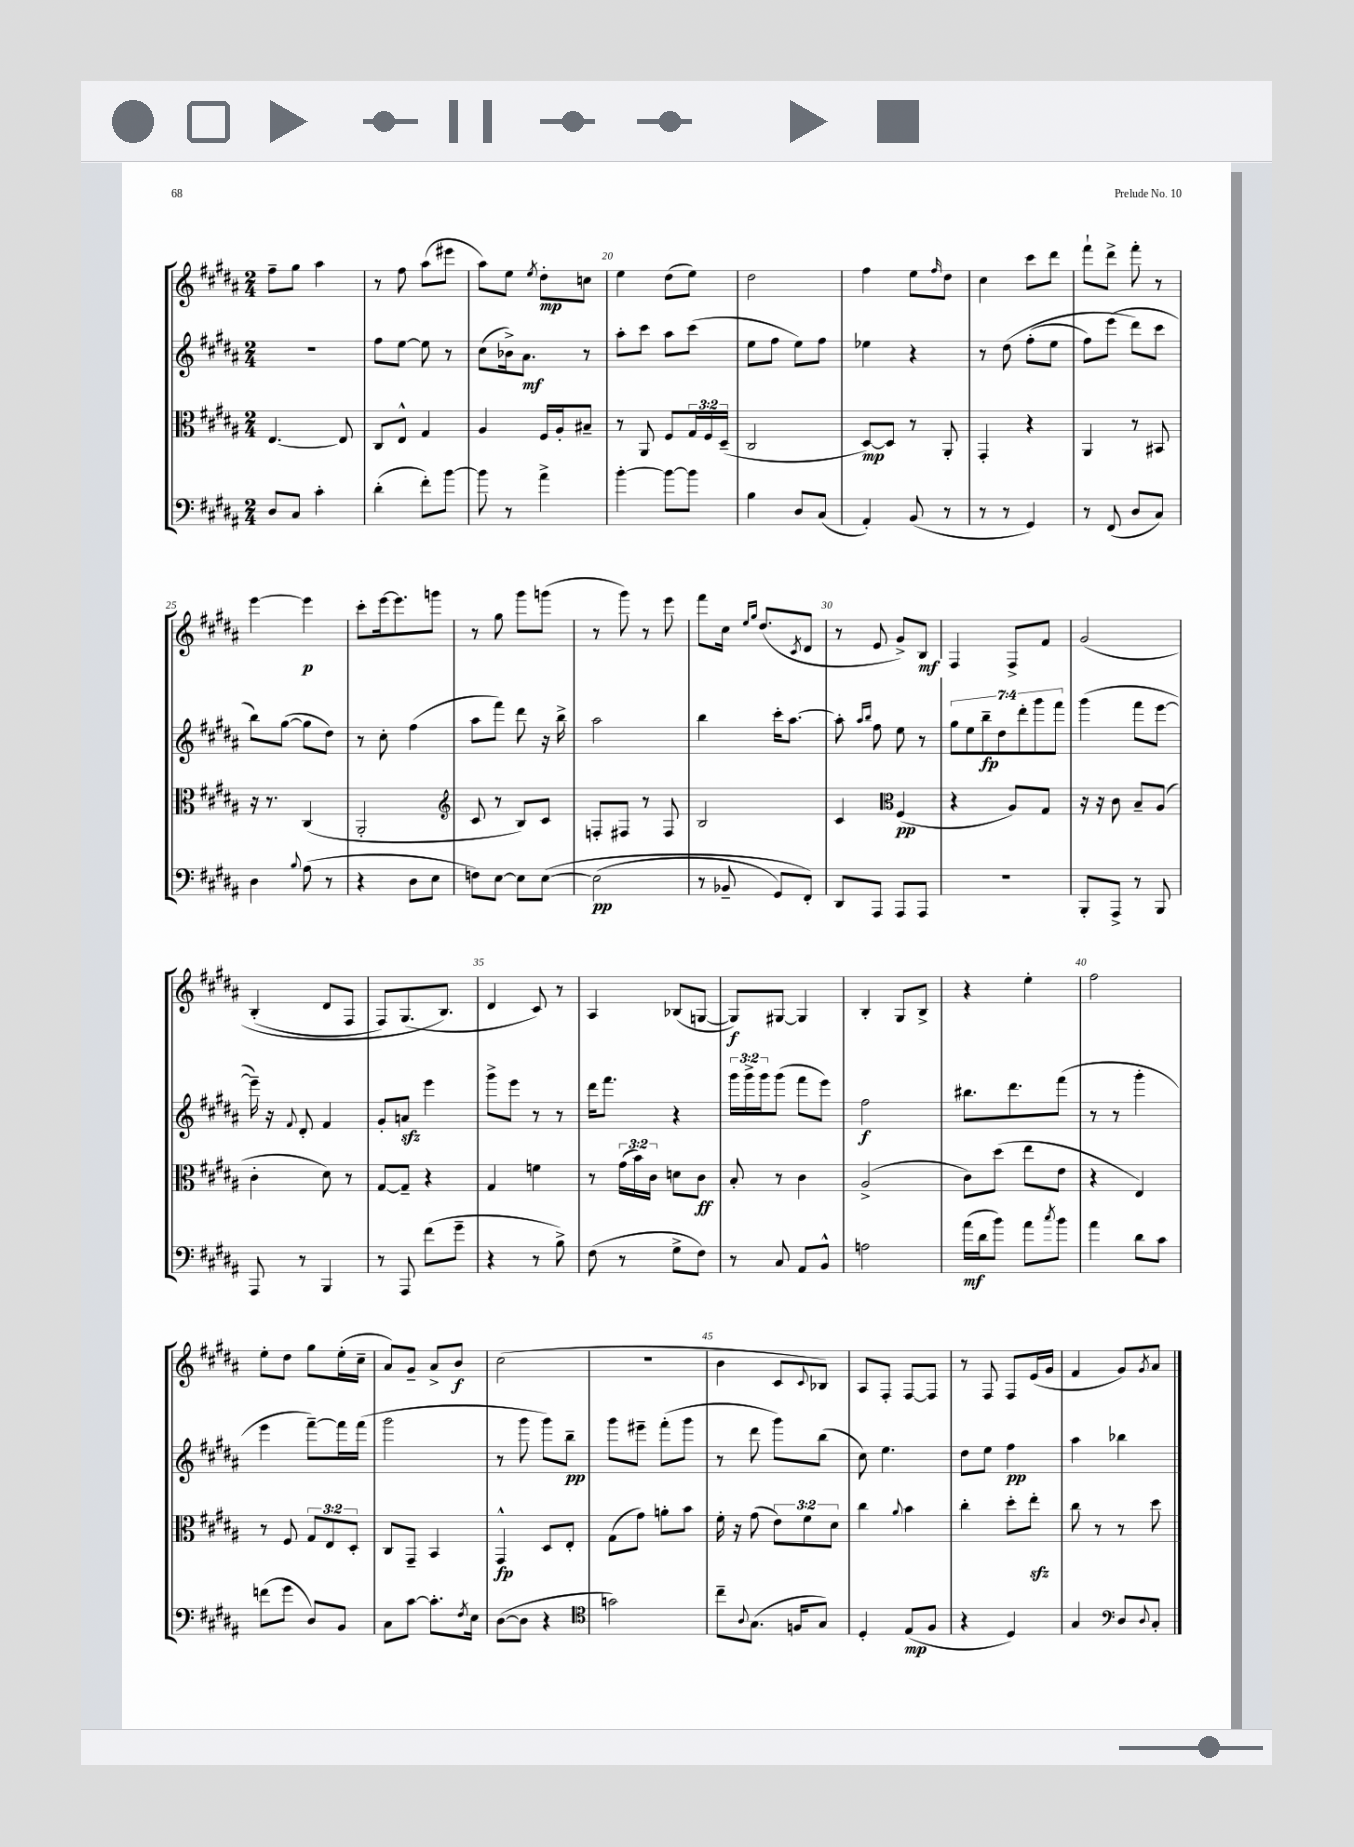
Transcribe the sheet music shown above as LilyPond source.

<<
\new StaffGroup <<
\new Staff = "s0" {
    \clef treble \key b \major \numericTimeSignature \time 2/4
    fis''8-- gis''8 ais''4 |
    r8 fis''8 ais''8( eis'''8 |
    ais''8) e''8 \acciaccatura { e''8 } dis''8-.\mp c''8 |
    e''4 dis''8( e''8) |
    dis''2 |
    fis''4 e''8 \grace { fis''16 } dis''8 |
    cis''4 cis'''8 dis'''8 |
    fis'''8-! dis'''8-> fis'''8-. r8 |
    e'''4~ e'''4\p |
    cis'''8-. e'''16~ e'''8. g'''8 |
    r8 gis''8 gis'''8 g'''8( |
    r8 gis'''8) r8 e'''8 |
    fis'''8 cis''16 \grace { e''16 gis''16 } dis''8.( \acciaccatura { cis'8 } dis'8 |
    r8 e'8 gis'8->) b8\mf |
    fis4 fis8-> fis'8 |
    gis'2\( |
    b4-.( dis'8 fis8 |
    fis8) gis8.( b8.\) |
    dis'4 cis'8) r8 |
    ais4 bes8( g8~ |
    g8\f) gis8~ gis4 |
    b4-. gis8 b8-> |
    r4 e''4-. |
    fis''2 |
    e''8-. dis''8 gis''8 e''16-.( cis''16-- |
    ais'8) gis'8-- ais'8-> b'8\f |
    cis''2( |
    r2 |
    b'4 cis'8 \appoggiatura { cis'8 } bes8) |
    ais8 fis8-. fis8~ fis8 |
    r8 fis8 fis8 e'16( gis'16 |
    fis'4 gis'8) \acciaccatura { gis'8 } ais'8 \bar "|." |
}
\new Staff = "s1" {
    \clef treble \key b \major \numericTimeSignature \time 2/4 \override Staff.TupletNumber.text = #tuplet-number::calc-fraction-text
    r2 |
    fis''8 e''8~ e''8 r8 |
    cis''8( bes'16->) ais'8.\mf r8 |
    ais''8-. cis'''8 ais''8 cis'''8( |
    e''8 fis''8 e''8) fis''8 |
    ees''4 r4 |
    r8 dis''8\( fis''8-.( e''8 |
    fis''8) e'''8( dis'''8\) cis'''8 |
    b''8) gis''8~( gis''8 dis''8) |
    r8 cis''8-. fis''4( |
    ais''8 fis'''8) dis'''8 r16 b''16-> |
    ais''2 |
    b''4 cis'''16-. ais''8.~ |
    ais''8-. \grace { ais''16 b''16 } fis''8 e''8 r8 |
    \tuplet 7/4 { gis''8 e''8 b''8--\fp dis''8 dis'''8-. gis'''8 fis'''8 } |
    gis'''4( fis'''8 e'''8~ |
    e'''16--) r16 \appoggiatura { fis'8 } dis'8-. fis'4 |
    gis'8-. a'8\sfz e'''4 |
    gis'''8-> e'''8 r8 r8 |
    dis'''16 fis'''8. r4 |
    \tuplet 3/2 { gis'''16 gis'''16-> gis'''16 } gis'''8( fis'''8 e'''8) |
    fis''2\f |
    bis''8. dis'''8. fis'''8( |
    r8 r8 gis'''4-. |
    e'''4 fis'''8~--) fis'''16 fis'''16( |
    gis'''2 |
    r8 gis'''8 gis'''8) b''8--\pp |
    gis'''8 eis'''8-- fis'''8-.( gis'''8 |
    r8 dis'''8 gis'''8) b''8( |
    cis''8) e''4. |
    dis''8 e''8 fis''4\pp |
    ais''4 bes''4 \bar "|." |
}
\new Staff = "s2" {
    \clef alto \key b \major \numericTimeSignature \time 2/4 \override Staff.TupletNumber.text = #tuplet-number::calc-fraction-text
    e4.~ e8 |
    cis8 e8-^ gis4 |
    ais4 fis16 ais16-. bis8-- |
    r8 ais,8 fis8 \tuplet 3/2 { gis16 fis16 dis16--( } |
    cis2 |
    dis8~\mp) dis8 r8 ais,8-. |
    gis,4-. r4 |
    ais,4 r8 bis,8 |
    r16 r8. cis4( |
    ais,2-. |
    \clef treble cis'8 r8 b8) cis'8 |
    f8-. fis8 r8 fis8 |
    b2 |
    cis'4 \clef alto fis4\pp( |
    r4 ais8) gis8 |
    r16 r16 cis'8 b8-- ais8( |
    cis'4-. dis'8) r8 |
    gis8~ gis8-- r4 |
    gis4 f'4 |
    r8 \tuplet 3/2 { gis'16( b'16) cis'16 } d'8 cis'8\ff |
    b8-. r8 cis'4 |
    ais2->( |
    cis'8) dis''8( e''8 e'8 |
    r4 e4) |
    r8 fis8 \tuplet 3/2 { gis8 e8 dis8-. } |
    cis8 gis,8-- b,4 |
    gis,4-^\fp dis8 e8-. |
    gis8( gis'8) a'8-. b'8 |
    fis'16-. r16 gis'8( \tuplet 3/2 { e'8) fis'8 dis'8 } |
    cis''4 \appoggiatura { ais'8 } b'4 |
    cis''4-. dis''8-. e''8-.\sfz |
    cis''8 r8 r8 dis''8 \bar "|." |
}
\new Staff = "s3" {
    \clef bass \key b \major \numericTimeSignature \time 2/4
    dis8 cis8 cis'4-. |
    dis'4-.( fis'8-.) b'8~ |
    b'8 r8 ais'4-> |
    b'4~-. b'8~ b'8 |
    b4 dis8 cis8( |
    ais,4-.) b,8( r8 |
    r8 r8 gis,4) |
    r8 fis,8( dis8 cis8) |
    dis4 \appoggiatura { b8 } ais8( r8 |
    r4 dis8 e8 |
    f8) e8~ e8 e8~\( |
    e2\pp( |
    r8 bes,8-- gis,8) fis,8-.\) |
    dis,8 ais,,8 ais,,8 ais,,8 |
    r2 |
    b,,8-. ais,,8-> r8 b,,8 |
    ais,,8 r8 b,,4 |
    r8 ais,,8 fis'8( gis'8-- |
    r4 r8 b8->) |
    fis8( r8 gis8-> fis8) |
    r8 cis8 ais,8 b,8-^ |
    a2 |
    ais'16\mf( dis'16 b'8) ais'8 \acciaccatura { cis''8 } b'8 |
    ais'4 dis'8 cis'8 |
    f'8( gis'8 dis8) b,8 |
    cis8 cis'8~ cis'8.-. \acciaccatura { fis8 } e16 |
    dis8~( dis8 r4 |
    \clef tenor g'2) |
    cis''8-- \appoggiatura { ais8 } gis8.( f16 gis8) |
    dis4-. e8\mp( fis8 |
    r4 dis4) |
    gis4 \clef bass dis8 \appoggiatura { dis8 } cis8-. \bar "|." |
}
>>
>>
\layout { \context { \Score currentBarNumber = #17 \override BarNumber.break-visibility = ##(#f #t #t) barNumberVisibility = #(every-nth-bar-number-visible 5) } }
